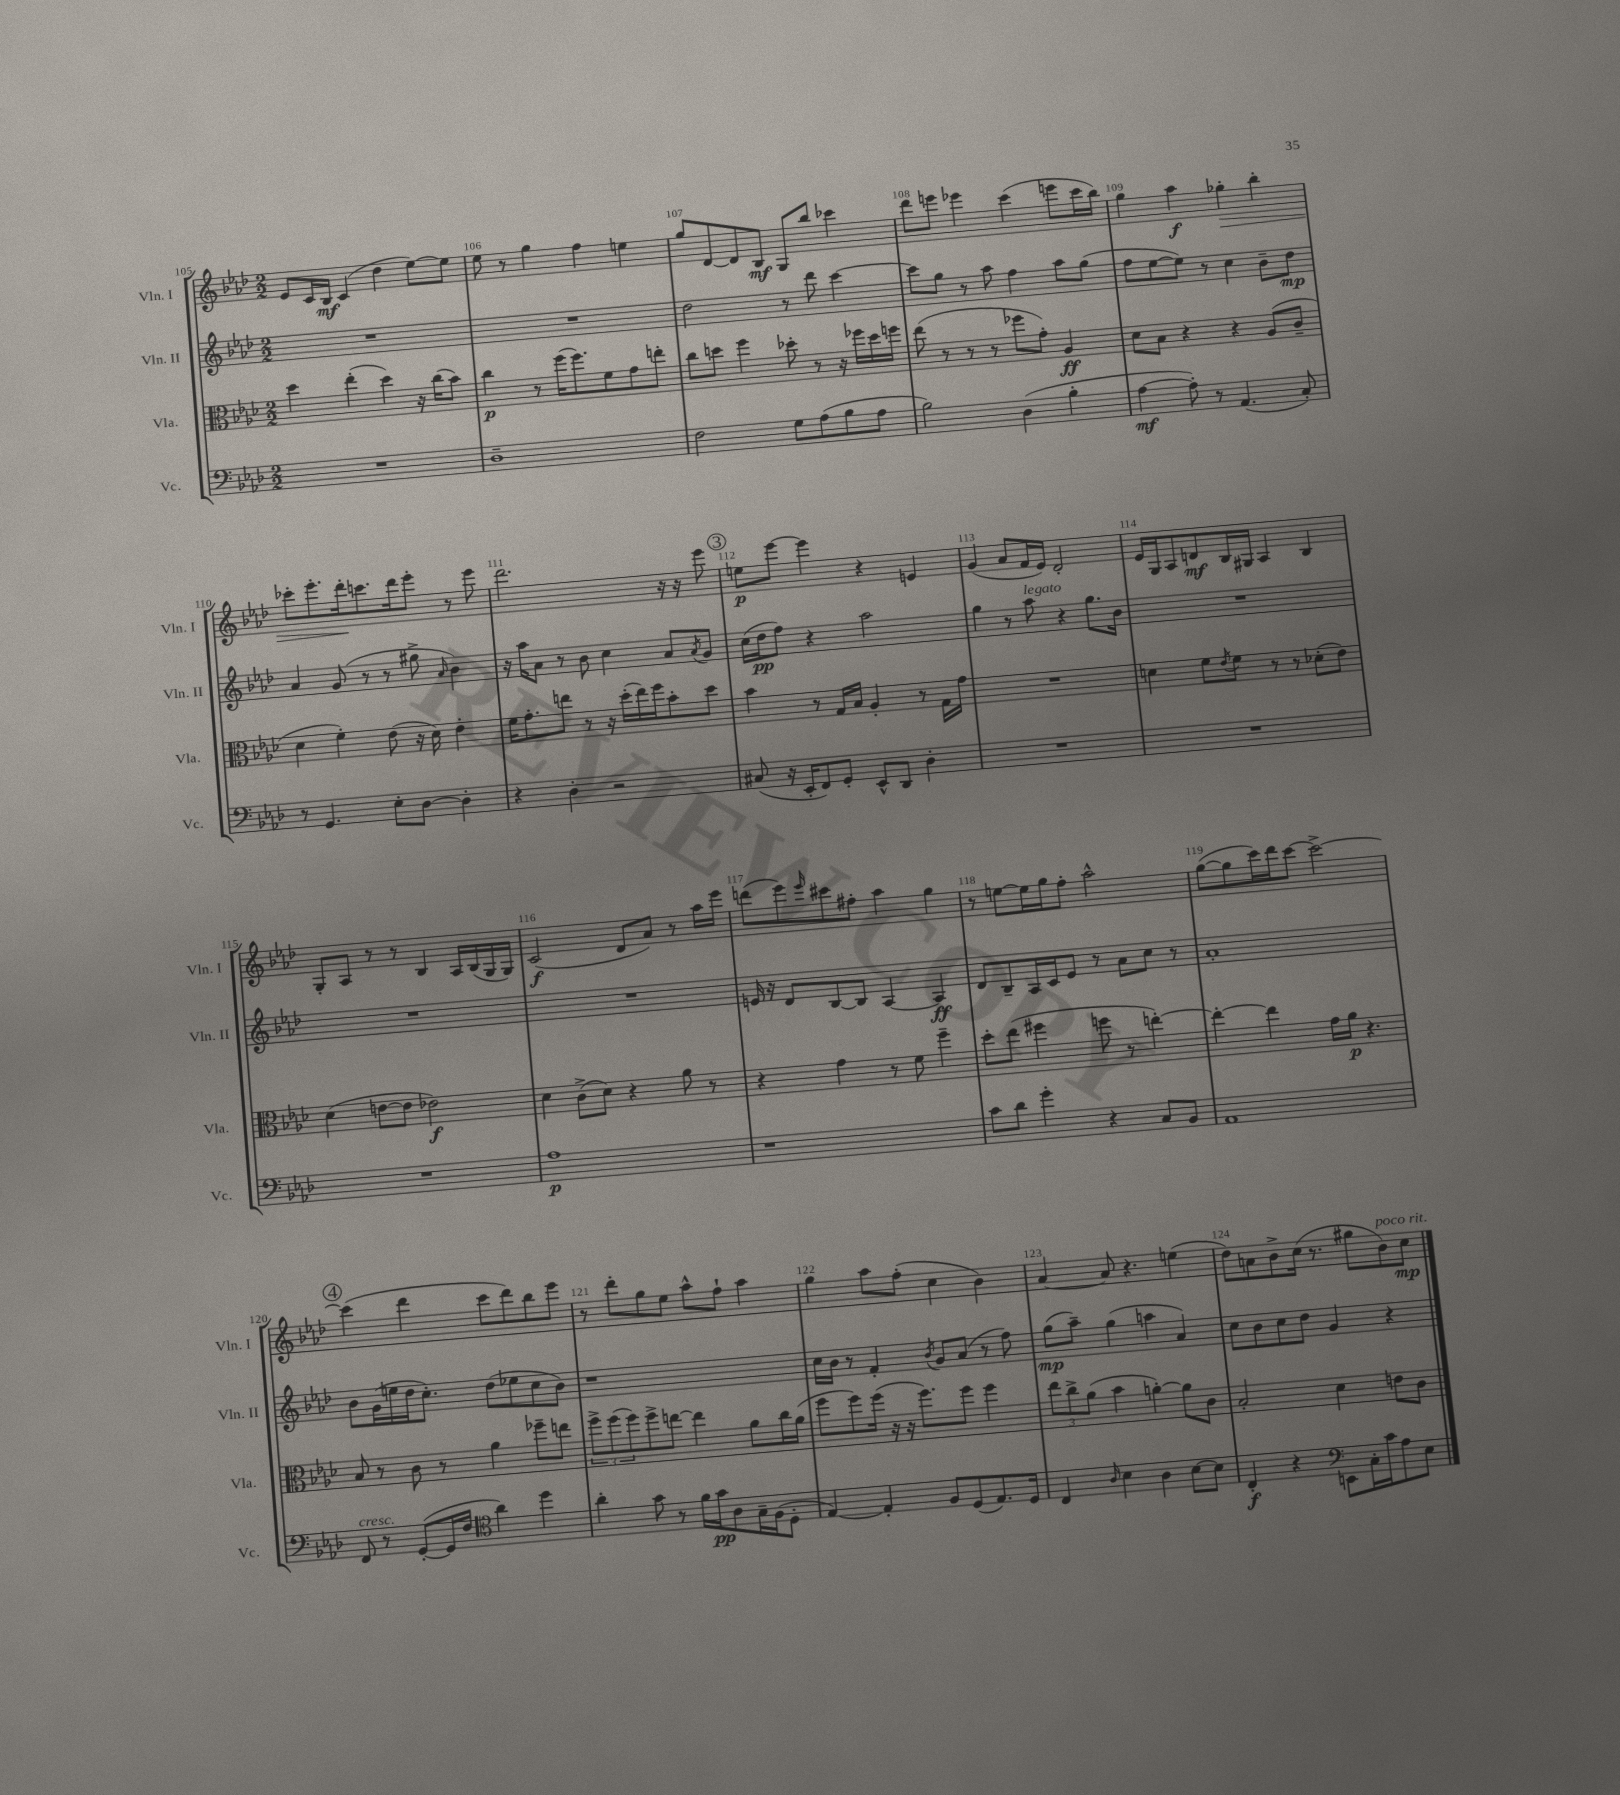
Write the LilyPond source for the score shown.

<<
\new StaffGroup <<
\new Staff = "s0" \with { instrumentName = "Vln. I" shortInstrumentName = "Vln. I" } {
    \clef treble \key aes \major \numericTimeSignature \time 2/2
    ees'8 c'16 bes16\mf c'4( des''4 ees''8~) ees''8 |
    ees''8 r8 g''4 f''4 e''4 |
    g''8 des'8~ des'8 bes8\mf g8 bes''8 ces'''4 |
    des'''8 e'''8 ees'''4 c'''4( e'''8 c'''16 bes''16) |
    g''4 aes''4\f ges''4-.\> bes''4-. |
    ces'''8-. ees'''8.-. des'''16-.\! c'''8. des'''16 ees'''8-. r8 ees'''8 |
    des'''2. r16 r16 ees'''8 |
    \mark \markup { \circle "3" } e''8\p ees'''8~ ees'''4 r4 e'4 |
    g'4( aes'8 f'16 ees'16) des'2-. |
    ees'16 g16 aes8 d'8\mf bes16 gis16 aes4 bes4 |
    g8-. aes8 r8 r8 bes4 aes16 bes16( g16 g16) |
    c'2\f( des'8 aes'8) r8 aes''16 ees'''16 |
    d'''8( ees'''8) \grace { ees'''16 } cis'''8 fis''8-. aes''4 g''4 |
    r8 e''8~ e''16 g''16 f''8-. aes''2-^ |
    g''8~( g''8 c'''16) des'''16 c'''8~ c'''2~-> |
    \mark \markup { \circle "4" } c'''4( des'''4 c'''8 des'''8) bes''8 ees'''8 |
    r8 des'''8-. g''8 ees''8 aes''8-^ f''8-! aes''4 |
    g''4 aes''8 f''8-.( c''4 bes'4) |
    aes'4~ aes'8 r4. e''4( |
    des''8) a'8 bes'8-> c''16( r8. gis''8 bes'8^\markup { \italic "poco rit." }) c''8\mp \bar "|." |
}
\new Staff = "s1" \with { instrumentName = "Vln. II" shortInstrumentName = "Vln. II" } {
    \clef treble \key aes \major \numericTimeSignature \time 2/2
    R1 |
    R1 |
    des''2 r8 des'''8 c'''4~ |
    c'''8 g''8 r8 aes''8 f''4 aes''8 g''8( |
    f''8 ees''8~ ees''8) r8 c''4 bes'8-- des''8\mp |
    aes'4 g'8( r8 r8 gis''8-> \grace { aes'16 } bes'4) |
    r16 aes''16 aes'8 r8 bes'8 c''4 aes'8 \acciaccatura { aes'8 } g'8 |
    \mark \markup { \circle "3" } c''16( des''16\pp f''8) r4 aes''2 |
    g''4 r8 aes''8^\markup { \italic "legato" } r4 g''8. bes'16 |
    R1 |
    R1 |
    R1 |
    e'16 r16 des'8 bes8~ bes8 aes4~ aes4\ff |
    des'8 bes8-- aes16 c'16 ees'8 r8 aes'8 c''8 r8 |
    aes'1-. |
    \mark \markup { \circle "4" } bes'8 g'16( e''16 des''16 c''8.-.) des''8( ees''8 c''8 bes'8) |
    r1 |
    c''16 bes'16 r8 f'4-. \acciaccatura { bes'8 } g'8 aes'8( r8 f''8) |
    g''8\mp( aes''8--) g''4( a''4 aes'4) |
    c''8 bes'8 c''8 des''8 g'4 r4 \bar "|." |
}
\new Staff = "s2" \with { instrumentName = "Vla." shortInstrumentName = "Vla." } {
    \clef alto \key aes \major \numericTimeSignature \time 2/2
    des''4 ees''4-.( des''4) r16 c''16( bes'8) |
    c''4\p r8 f''16( f''8.) f'8 g'8 e''8-. |
    c''8 d''8 f''4 des''8-. r8 r16 fes''16 des''16 f''16 |
    ees''8( r8 r8 r8 fes''8 g'8-.) aes4\ff |
    des'8 bes8 r4 r4 aes8( c'8-- |
    des'4 f'4-.) ees'8( r16 des'16) ees'4-. |
    f'16 g'8.-. e''8 r8 r16 des''16-.( e''16) f''16 bes'8-. des''8 |
    \mark \markup { \circle "3" } bes'4 r8 g16 bes16 aes4-. r8 g16 g'16 |
    R1 |
    d'4 f'8 \acciaccatura { ees'8 } f'8 r8 r8 des'8-.( ees'8) |
    des'4( e'8~ e'8 ees'2\f) |
    des'4 c'8->( des'8) r4 aes'8 r8 |
    r4 g'4 r8 f'8 f''4-- |
    des''8-. ees''8( fis''4 f''8 r8 e''4~-.) |
    e''4~-. e''4 g'16 aes'16\p r4. |
    \mark \markup { \circle "4" } bes8 r8 c'8 r8 aes'4 fes''8-- e''8 |
    \tuplet 3/2 { f''8-> f''8( f''8) } f''8-> e''8~ e''4 aes'8 c''16 aes'16( |
    f''8 f''8) f''16( r16 r16 f''8.) f''8 f''4 |
    \tuplet 3/2 { ees''8 c''8-> aes'8( } bes'4 a'4~-.) a'8 c'8 |
    bes2-. des'4 e'8 c'8 \bar "|." |
}
\new Staff = "s3" \with { instrumentName = "Vc." shortInstrumentName = "Vc." } {
    \clef bass \key aes \major \numericTimeSignature \time 2/2
    R1 |
    des1-- |
    f2 g8 aes8( bes8 aes8 |
    bes2) des4( bes4-. |
    aes4~\mf aes8-.) r8 aes,4.( c8-.) |
    r8 g,4. ees8-. des8~ des4-. |
    r4 des4-. r2 |
    \mark \markup { \circle "3" } cis8( r16 ees,16-. f,8) g,8-. ees,8-^ des,8 des4-. |
    R1 |
    R1 |
    R1 |
    aes1\p |
    r1 |
    c'8 des'8 g'4-. r4 c8 bes,8 |
    aes,1 |
    \mark \markup { \circle "4" } f,8^\markup { \italic "cresc." } r8 g,8~-.( g,16 f16 \clef tenor aes'4) des''4 |
    aes'4-. g'8 r8 f'16 g'16\pp aes8 g16-- f16( des8-. |
    ees4~) ees4-. f8 des8( ees8.) des16 |
    c4 \grace { aes16 } bes4 aes4 bes8~ bes8 |
    c4-.\f r4 \clef bass e,8 c16-. c'16 aes8 ees8 \bar "|." |
}
>>
>>
\layout { \context { \Score currentBarNumber = #105 \override BarNumber.break-visibility = ##(#f #t #t) barNumberVisibility = #all-bar-numbers-visible } }
